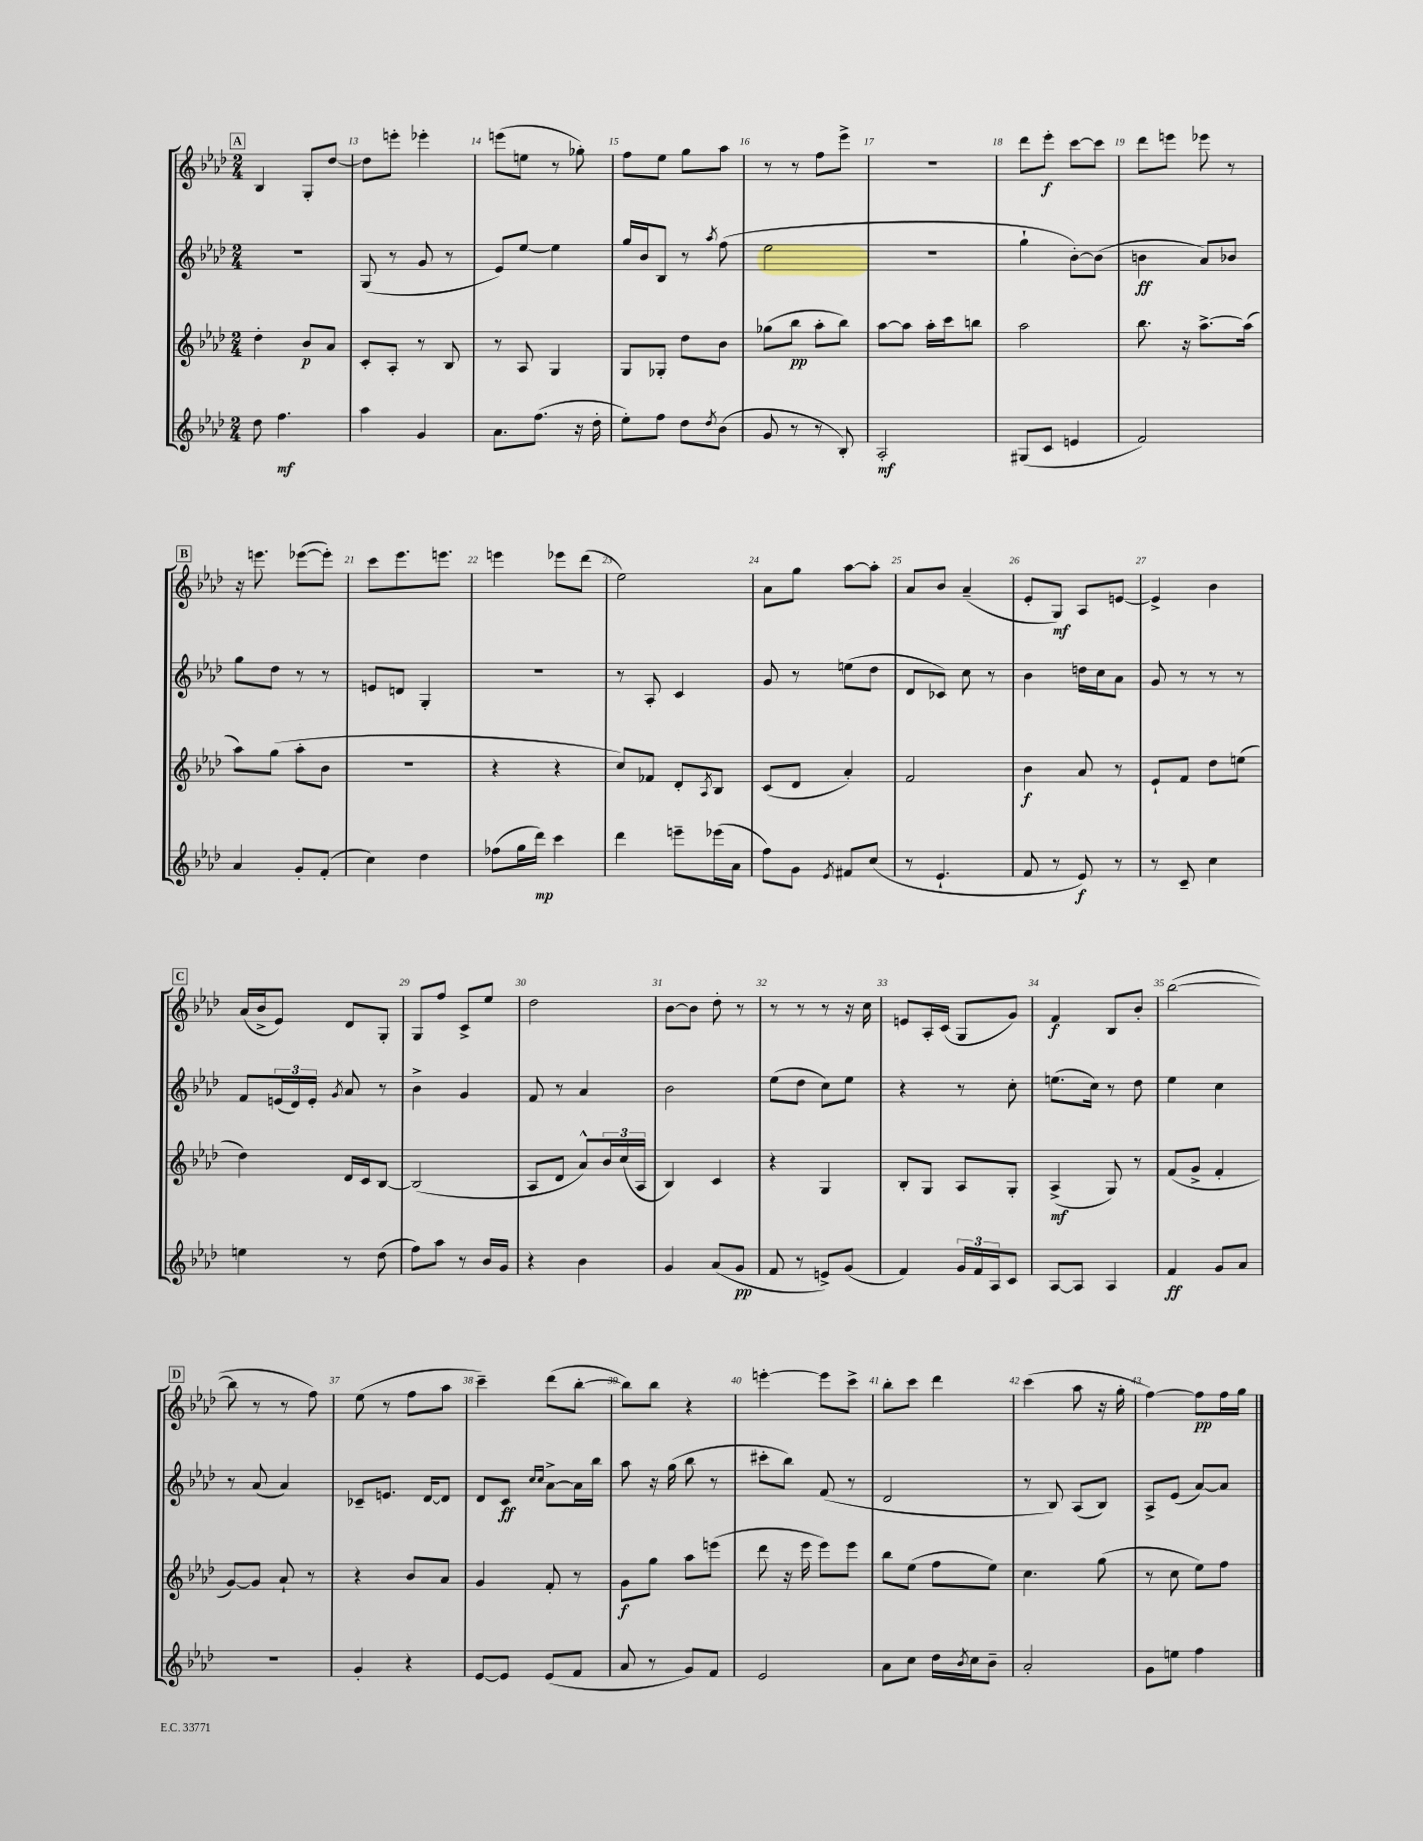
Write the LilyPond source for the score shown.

<<
\new StaffGroup <<
\new Staff = "s0" {
    \clef treble \key aes \major \numericTimeSignature \time 2/4
    \mark \markup { \box "A" } bes4 g8-. des''8~ |
    des''8 e'''8-. ees'''4-. |
    e'''8( e''8 r8 ges''8-.) |
    f''8 ees''8 g''8 aes''8 |
    r8 r8 f''8 ees'''8-> |
    R2 |
    des'''8 ees'''8-.\f c'''8~ c'''8 |
    des'''8 e'''8 ees'''8 r8 |
    \mark \markup { \box "B" } r16 e'''8. ees'''8~( ees'''8-.) |
    c'''8 ees'''8. e'''8. |
    e'''4 ees'''8 des'''8( |
    ees''2) |
    aes'8 g''8 aes''8~ aes''8-. |
    aes'8 bes'8 aes'4--( |
    ees'8-. g8\mf) aes8 e'8~ |
    e'4-> bes'4 |
    \mark \markup { \box "C" } aes'16( bes'16-> ees'8) des'8 g8-. |
    g8 f''8 c'8-> ees''8 |
    des''2 |
    bes'8~ bes'8 des''8-. r8 |
    r8 r8 r8 r16 c''16 |
    e'8 aes16-. c'16( g8 g'8) |
    f'4\f bes8 bes'8-. |
    bes''2~( |
    \mark \markup { \box "D" } bes''8 r8 r8 f''8) |
    ees''8( r8 f''8 aes''8 |
    c'''4--) des'''8( bes''8~-. |
    bes''8) bes''8 r4 |
    e'''4~-. e'''8 c'''8-> |
    bes''8-. c'''8 des'''4 |
    c'''4( aes''8 r16 g''16-. |
    f''4~) f''8\pp f''16 g''16 \bar "|." |
}
\new Staff = "s1" {
    \clef treble \key aes \major \numericTimeSignature \time 2/4
    \mark \markup { \box "A" } r2 |
    g8( r8 g'8 r8 |
    ees'8) ees''8~ ees''4 |
    g''16 bes'16 bes8 r8 \acciaccatura { aes''8 } f''8( |
    ees''2 |
    r2 |
    g''4-! bes'8~-.) bes'8( |
    b'4\ff aes'8) bes'8 |
    \mark \markup { \box "B" } g''8 des''8 r8 r8 |
    e'8 d'8 g4-. |
    r2 |
    r8 aes8-. c'4 |
    g'8 r8 e''8( des''8 |
    des'8 ces'8) c''8 r8 |
    bes'4 d''16 c''16 aes'8 |
    g'8 r8 r8 r8 |
    \mark \markup { \box "C" } f'8 \tuplet 3/2 { e'16( des'16) e'16-. } \acciaccatura { g'8 } aes'8 r8 |
    bes'4-> g'4 |
    f'8 r8 aes'4 |
    bes'2 |
    ees''8( des''8 c''8) ees''8 |
    r4 r8 c''8-. |
    e''8.( c''16) r8 des''8 |
    ees''4 c''4 |
    \mark \markup { \box "D" } r8 aes'8( aes'4) |
    ces'8-- e'8. des'16~ des'8 |
    des'8 c'8\ff \grace { c''16 c''16 } aes'8~-> aes'16 bes''16 |
    aes''8 r16 g''16( bes''8 r8 |
    cis'''8-. bes''8) f'8( r8 |
    des'2 |
    r8 bes8) aes8( bes8) |
    aes8-> ees'8( aes'8~) aes'8 \bar "|." |
}
\new Staff = "s2" {
    \clef treble \key aes \major \numericTimeSignature \time 2/4
    \mark \markup { \box "A" } des''4-. bes'8\p aes'8 |
    c'8-. aes8-. r8 bes8 |
    r8 aes8 g4 |
    g8 ges8-. des''8 bes'8 |
    ges''8( bes''8\pp aes''8-. bes''8) |
    aes''8~ aes''8 aes''16-. c'''16 b''8 |
    aes''2 |
    bes''8. r16 aes''8.~-> aes''16( |
    \mark \markup { \box "B" } aes''8) g''8( aes''8-. bes'8 |
    R2 |
    r4 r4 |
    c''8) fes'8 des'8-. \acciaccatura { aes8 } bes8 |
    c'8( des'8 aes'4-.) |
    f'2 |
    bes'4\f aes'8 r8 |
    ees'8-! f'8 des''8 e''8( |
    \mark \markup { \box "C" } des''4) des'16 c'16 bes8~ |
    bes2( |
    aes8 des'8 aes'8-^) \tuplet 3/2 { bes'16 c''16( aes16 } |
    bes4) c'4 |
    r4 g4 |
    bes8-. g8 aes8 g8-. |
    aes4->\mf( g8) r8 |
    f'8( g'8-> f'4-. |
    \mark \markup { \box "D" } g'8~) g'8 aes'8-! r8 |
    r4 bes'8 aes'8 |
    g'4 f'8-. r8 |
    g'8\f g''8 aes''8 e'''8( |
    des'''8 r16 ees'''16 ees'''8) ees'''8 |
    bes''8 ees''8( f''8 ees''8) |
    c''4. g''8( |
    r8 c''8 ees''8) f''8 \bar "|." |
}
\new Staff = "s3" {
    \clef treble \key aes \major \numericTimeSignature \time 2/4
    \mark \markup { \box "A" } des''8 f''4.\mf |
    aes''4 g'4 |
    aes'8. f''8.( r16 des''16-. |
    ees''8-.) f''8 des''8 \acciaccatura { des''8 } bes'8( |
    g'8 r8 r8 bes8-.) |
    aes2-.\mf |
    gis8( c'8 e'4 |
    f'2) |
    \mark \markup { \box "B" } aes'4 g'8-. f'8-.( |
    c''4) des''4 |
    fes''8( g''16 des'''16\mp) c'''4 |
    des'''4 e'''8-- ees'''16( aes'16 |
    f''8) g'8 \acciaccatura { ees'8 } fis'8 c''8( |
    r8 ees'4.-! |
    f'8 r8 ees'8\f) r8 |
    r8 c'8-- c''4 |
    \mark \markup { \box "C" } e''4 r8 des''8( |
    f''8) aes''8 r8 bes'16 g'16 |
    r4 bes'4 |
    g'4 aes'8( g'8\pp |
    f'8 r8 e'8->) g'8( |
    f'4) \tuplet 3/2 { g'16 f'16 aes16 } c'8 |
    aes8~ aes8 aes4 |
    f'4\ff g'8 aes'8 |
    \mark \markup { \box "D" } R2 |
    g'4-. r4 |
    ees'8~ ees'8 ees'8( f'8 |
    aes'8 r8 g'8) f'8 |
    ees'2 |
    aes'8 c''8 des''16 \acciaccatura { bes'8 } c''16 bes'8-- |
    aes'2-. |
    g'8 e''8 f''4 \bar "|." |
}
>>
>>
\layout { \context { \Score currentBarNumber = #12 \override BarNumber.break-visibility = ##(#f #t #t) barNumberVisibility = #all-bar-numbers-visible } }
